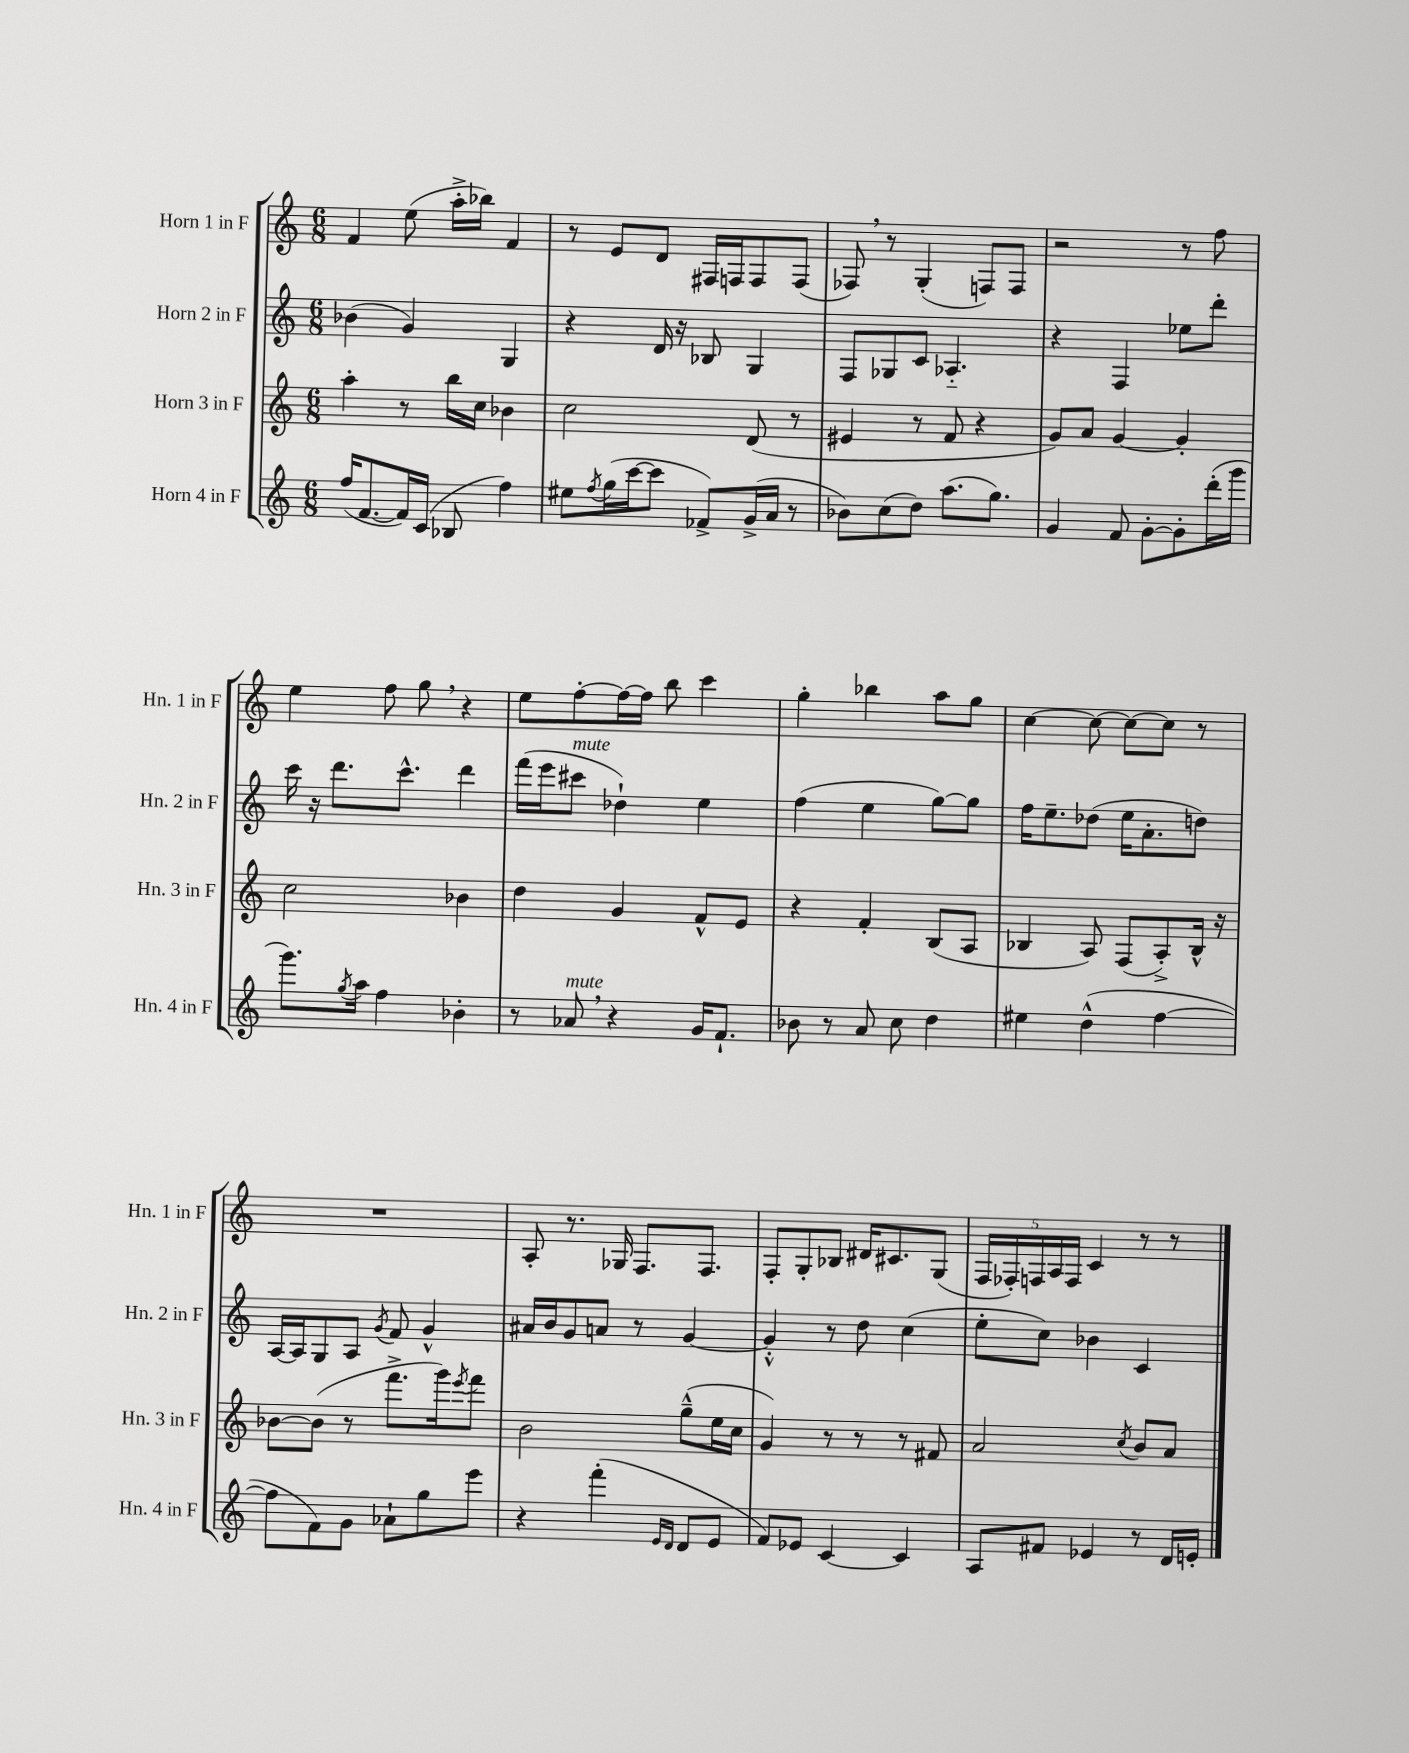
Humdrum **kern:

**kern	**kern	**kern	**kern
*staff4	*staff3	*staff2	*staff1
*clefG2	*clefG2	*clefG2	*clefG2
*k[]	*k[]	*k[]	*k[]
*M6/8	*M6/8	*M6/8	*M6/8
(16ff/LK	4aa'\	(4b-\	4f/
[8.f/	.	.	.
16f/]L)	8r	4g/)	(8ee\
(16c/JJ	.	.	.
8B-/	16bb\LL	.	16aa'^\LL
.	16cc\JJ	.	16bb-\JJ)
4ff\)	4b-\	4G/	4f/
=	=	=	=
8ee#\L	2cc\	4r	8r
8qff/	.	.	.
(16gg\L	.	.	8e/L
[16ccc\J	.	.	.
8ccc\]J	.	16d/	8d/J
.	.	16r	.
8f-^/L)	.	8B-/	16F#/LL
.	.	.	16F/J
(16g^/L	(8d/	4G/	8F/
16a/JJ	.	.	.
8r	8r	.	(8F/J
=	=	=	=
8b-\L)	4e#/	8F/L	8F-/)
(8cc\	.	8G-/	8r
8dd\J)	8r	8c/J	(4G'/
(8.aa\L	8f/	4.A-'~/	.
.	4r	.	8F/L)
8.gg\J)	.	.	.
.	.	.	8F/J
=	=	=	=
4g/	8g/L)	4r	2r
.	8a/J	.	.
8f/	[4g/	4F/	.
[8g'\L	.	.	.
8g'\]	4g'/]	8ee-\L	8r
(16ddd'\L	.	8ddd'\J	8ff\
16ggg\JJ	.	.	.
=	=	=	=
8.ggg\L)	2cc\	16ccc\	4ee\
.	.	16r	.
.	.	8.ddd\L	.
8qgg/	.	.	.
16aa\Jk	.	.	.
4ff\	.	.	8ff\
.	.	8.ccc^^\J	.
.	.	.	8gg\
4b-'\	4b-\	4ddd\	4r
=	=	=	=
8r	4dd\	(16fff\LL	8ee\L
.	.	16eee\J	.
8a-/	.	8ccc#\J	[8ff'\
4r	4g/	4dd-`\)	16ff\_L
.	.	.	16ff\]JJ
.	.	.	8bb\
16g/LK	8f^^/L	4ee\	4ccc\
8.f`/J	.	.	.
.	8e/J	.	.
=	=	=	=
8b-\	4r	(4ff\	4gg'\
8r	.	.	.
8a/	4f'/	4ee\	4bb-\
8cc\	.	.	.
4dd\	(8B/L	[8gg\L)	8aa\L
.	8A/J	8gg\]J	8gg\J
=	=	=	=
4ee#\	4B-/	16ff\LK	[4cc\
.	.	8.ee~\	.
(4dd^^\	8A/)	(8dd-\J	8cc\_
.	(8F/L	16ee\LK	8cc\_L
.	.	8.a'\	.
[4ff\	8A'^/)	.	8cc\]J
.	16B-^^/Jk	8dd\J)	8r
.	16r	.	.
=	=	=	=
8ff\]L	[8b-\L	[16A/LL	2.r
.	.	16A/]J	.
8f\)	(8b-\]J	8G/	.
8g\J	8r	8A/J	.
.	.	8qg/	.
8a-`\L	8.fff^\L	8f/	.
8gg\	.	4g^^/	.
.	16ggg\k)	.	.
.	8qeee/	.	.
8eee\J	8fff\J	.	.
=	=	=	=
4r	2b\	16a#/LL	8A'/
.	.	16b/J	.
.	.	8g/	8.r
(4fff'\	.	8a/J	.
.	.	.	16G-/
.	.	8r	8.F/L
16qqe/LL	.	.	.
16qqd/JJ	.	.	.
8d/L	(8gg~^^\L	[4g/	.
.	.	.	8.F/J
8e/J	16ee\L	.	.
.	16cc\JJ	.	.
=	=	=	=
8f/L)	4g/)	4g'^^/]	8F'/L
8e-/J	.	.	8G'/
[4c/	8r	8r	8B-/J
.	8r	8dd\	16d#/LK
.	.	.	8.c#/
4c/]	8r	(4cc\	.
.	8f#/	.	(8G/J
=	=	=	=
8A/L	2a/	8ee'\L	20F/LL
.	.	.	20F-'/)
.	.	.	20F/
8f#/J	.	8cc\J)	.
.	.	.	20A/
.	.	.	20F/JJ
4e-/	.	4b-\	4c/
.	8qcc/	.	.
8r	8b/L	4c/	8r
16d/LL	8a/J	.	8r
16e'/JJ	.	.	.
==	==	==	==
*-	*-	*-	*-
